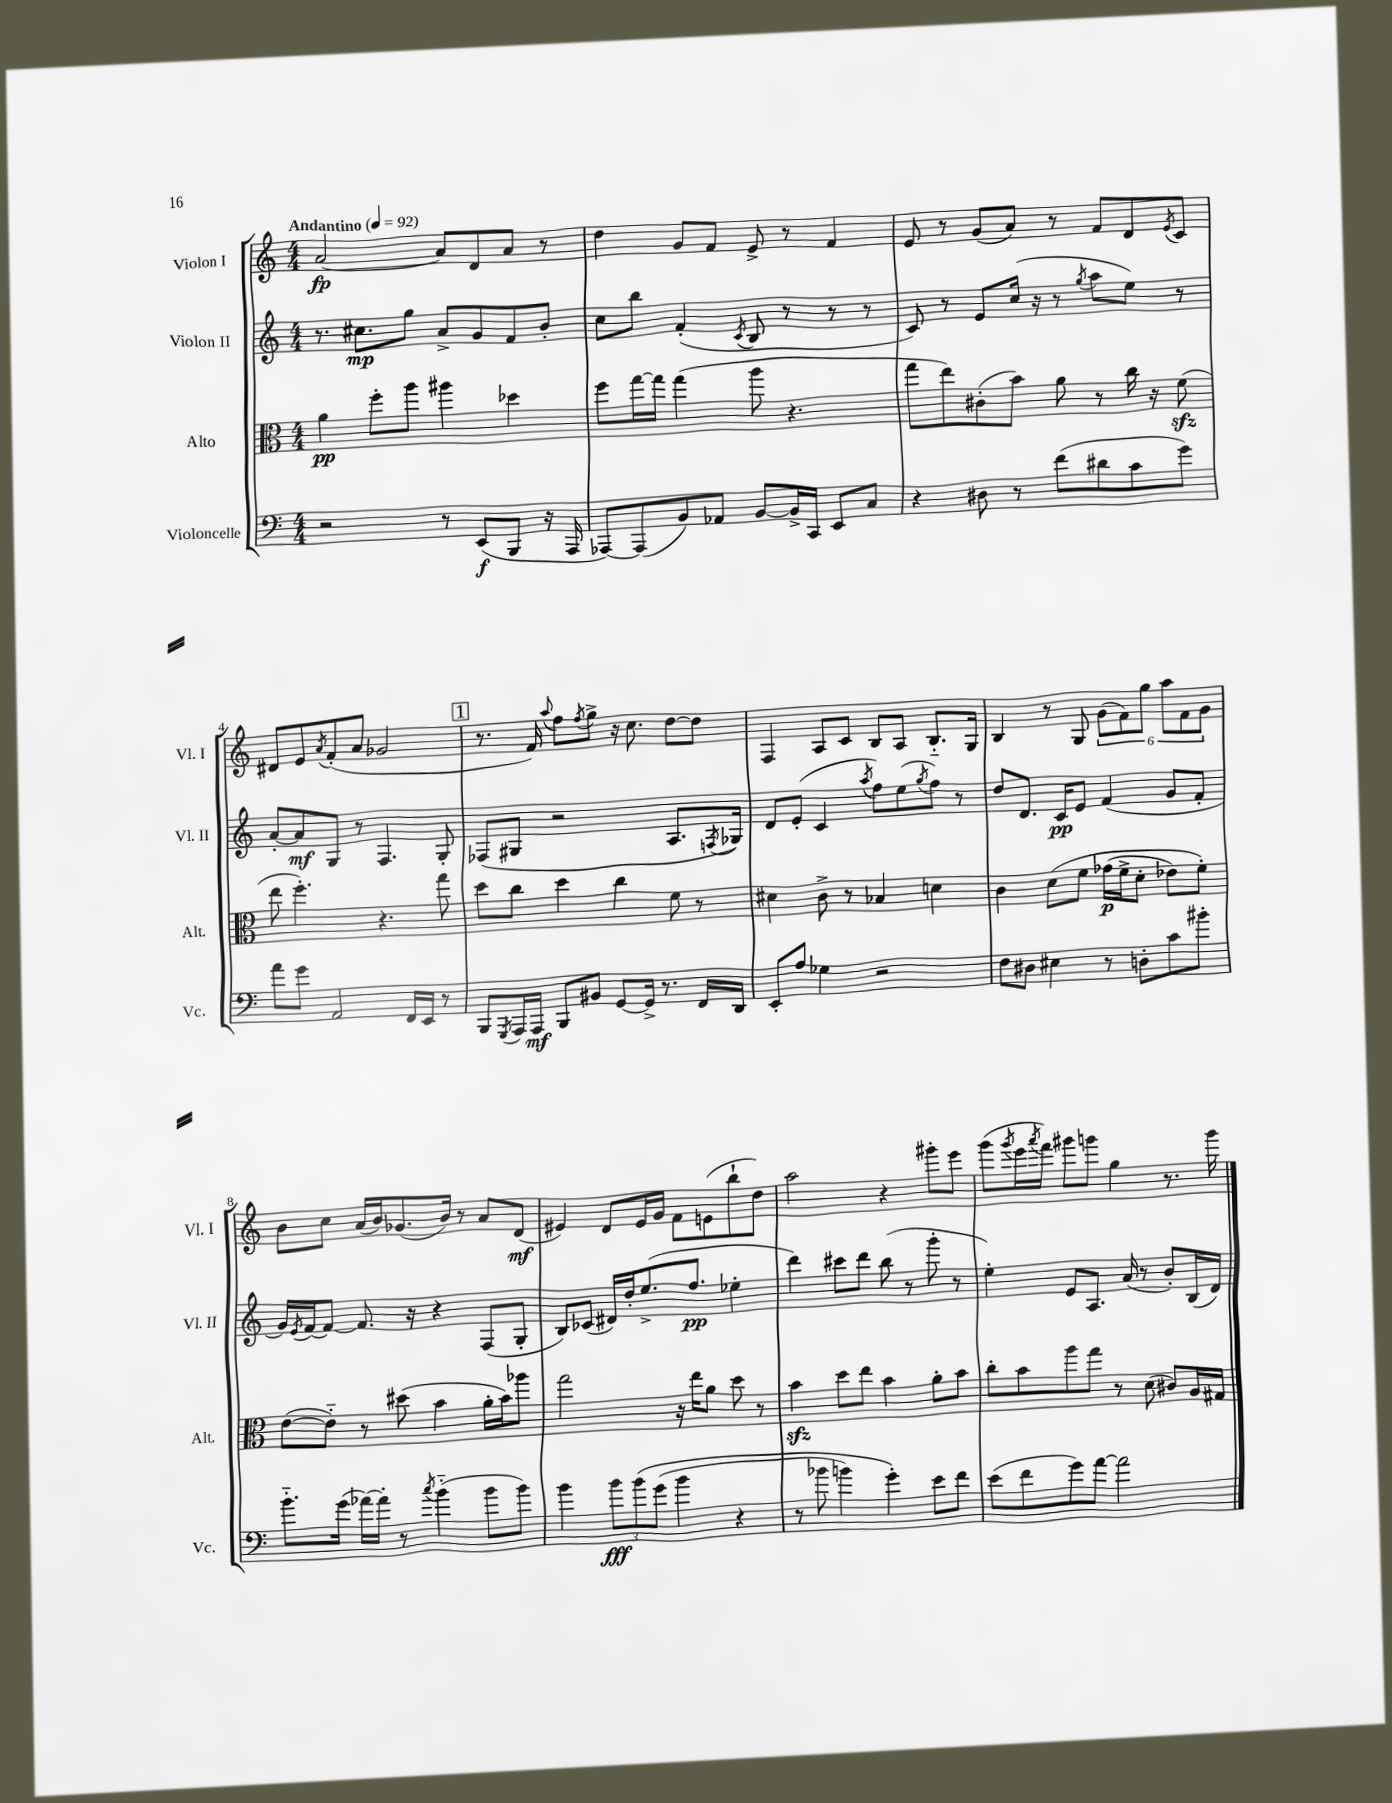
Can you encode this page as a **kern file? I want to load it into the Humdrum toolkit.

**kern	**kern	**kern	**kern
*staff4	*staff3	*staff2	*staff1
*clefF4	*clefC3	*clefG2	*clefG2
*k[]	*k[]	*k[]	*k[]
*M4/4	*M4/4	*M4/4	*M4/4
*MM92	*MM92	*MM92	*MM92
2r	4a\	8.r	[2a/
.	.	8.cc#\L	.
.	8ff'\L	.	.
.	8aa\J	8gg\J	.
8r	4aa#\	8a^/L	8a/]L
(8EE/L	.	8g/	8d/
8BBB/J	4dd-\	8f/	8a/J
16r	.	8b'/J	8r
16AAA/	.	.	.
=	=	=	=
[8AAA-/L)	8ff\L	8cc\L	4dd\
(8AAA-/]	[16gg\L	8bb\J	.
.	16gg\]JJ	.	.
8BB/)	(4gg\	(4f'/	8g/L
8AA-/J	.	.	8f/J
.	.	8qc/	.
[8BB/L	8aa\	8B/	8e^/
16BB^/]L	4.r	8r	8r
16CC/JJ	.	.	.
8EE/L	.	8r	4f/
8C/J	.	8r	.
=	=	=	=
4r	8gg\L	8c/)	8e/
.	8ee\)	8r	8r
8D#\	(8c#'\	8e/L	(8g/L
8r	8b\J)	(16cc/Jk	8a/J)
.	.	16r	.
(8f\L	8a\	8r	8r
.	.	8qgg/	.
8d#\	8r	8aa\L	8f/L
8c\	16cc\	8ee\J)	8d/
.	16r	.	.
.	.	.	8qe/
8g\J)	(8f\	8r	8c/J
=	=	=	=
8a\L	8ee\	[8a'/L	8d#/L
8g\J	4.ff'\)	8a/]	8e/
.	.	.	8qa/
2AA/	.	8G/J	(8f'/
.	.	8r	8a/J
.	4.r	4.F/	2g-/
16FF/LL	.	.	.
16EE/JJ	.	.	.
8r	8gg\	8G'/	.
=	=	=	=
8BBB/L	8dd\L	(8F-/L	8.r
8qGGG/	.	.	.
16AAA/L	8cc\J	8G#/J	.
16AAA/JJ	.	.	16f/)
.	.	.	8qqaa/
8BBB/L	4dd\	2r	8ff\L
.	.	.	8qff/
8BB#/J	.	.	8gg^\J
[8GG/L	4cc\	.	16r
.	.	.	8.cc\
16GG^/]Jk	.	.	.
8.r	.	.	.
.	8f\	8.A/L	[8dd\L
16FF/LL	8r	.	8dd\]J
.	.	8qF/	.
16DD/JJ	.	16G-/Jk)	.
=	=	=	=
8EE'/L	4d#\	8d/L	4F/
8A/J	.	(8e'/J	.
4G-\	8c^\	4c/	8A/L
.	8r	.	8c/J
.	.	8qaa/	.
2r	4B-/	8ff\L)	8B/L
.	.	(8ee\	8A/J
.	.	8qgg/	.
.	4d\	8ff\J)	8.B'~/L
.	.	8r	.
.	.	.	16G/Jk
=	=	=	=
8F\L	4c\	8dd/L	4B/
8D#\J	.	8.d/J	.
4E#\	&(8d\L	.	8r
.	.	16c/LK	.
.	8f\J	8e/J	8G/
8r	(16g-\LL	(4f/	(12g\L
.	16f^\J	.	.
.	.	.	12f\)
8D'\L	8d'\J	.	.
.	.	.	12gg\J
8c\	8e-\L)	8g/L	12aa\L
.	.	.	12f\
8b#'\J	8f'\J&)	8f'/J	.
.	.	.	12g\J
=	=	=	=
8.b'~\L	([8e\L	16g/LL)	8b\L
.	.	8qe/	.
.	.	[16f/J	.
.	8e'~\]J)	8f/_J	8cc\J
(16g\Jk	.	.	.
[16a-\LL)	8r	8.f/]	(16a/LL
16a-'\]JJ	.	.	16b/J)
8r	(8dd#\	.	(8.g-/
.	.	16r	.
8qcc/	.	.	.
(4b'~\	4b\	4r	.
.	.	.	16b/Jk)
.	.	.	8r
8b\L	16a'\LL	(8F/L	8a/L
.	16b\J)	.	.
8b\J)	8aa-\J	8G'/J	(8d/J
=	=	=	=
4b\	2gg\	8B/L)	4e#/)
.	.	(8c-/J	.
12b\L	.	16d#/LL)	8d/L
.	.	16dd'/J	.
&(12b\	.	.	.
.	.	(8.ee^/	16e#/L
(12g\J	.	.	.
.	.	.	16g/JJ
4b\	16r	.	8f\L
.	16ee\LK	8.ff/J	.
.	8a\J	.	(8e\
4r	8dd\	4ee-'\	8bb`\
.	8r	.	8dd\J)
=	=	=	=
8r	4b\	4ddd\)	2aa\
8b-\	.	.	.
4b\)	8dd\L	8ccc#\L	.
.	8ee\J	8ddd\J	.
4g'\&)	4b\	(8bb\	4r
.	.	8r	.
8e\L	8a'\L	8ggg'\	8ggg#'\L
8f\J	8b\J	8r	8eee\J
=	=	=	=
(8e\L	8cc'\L	4ee'\)	(8ggg\L
.	.	.	8qggg/
8f\	8b\	.	16eee\L
.	.	.	8qaaa/
.	.	.	16fff\JJ)
8g\)	8aa\	8e/L	8ggg#\L
[8a\J	8gg\J	8.A/J	8ggg\J
2a\]	8r	.	4gg\
.	.	(16a/	.
.	(8d\	8r	.
.	8c#/L)	8b'/L)	8.r
.	16A/L	(16B/L	.
.	16G#/JJ	16d/JJ)	16ggg\
==	==	==	==
*-	*-	*-	*-
